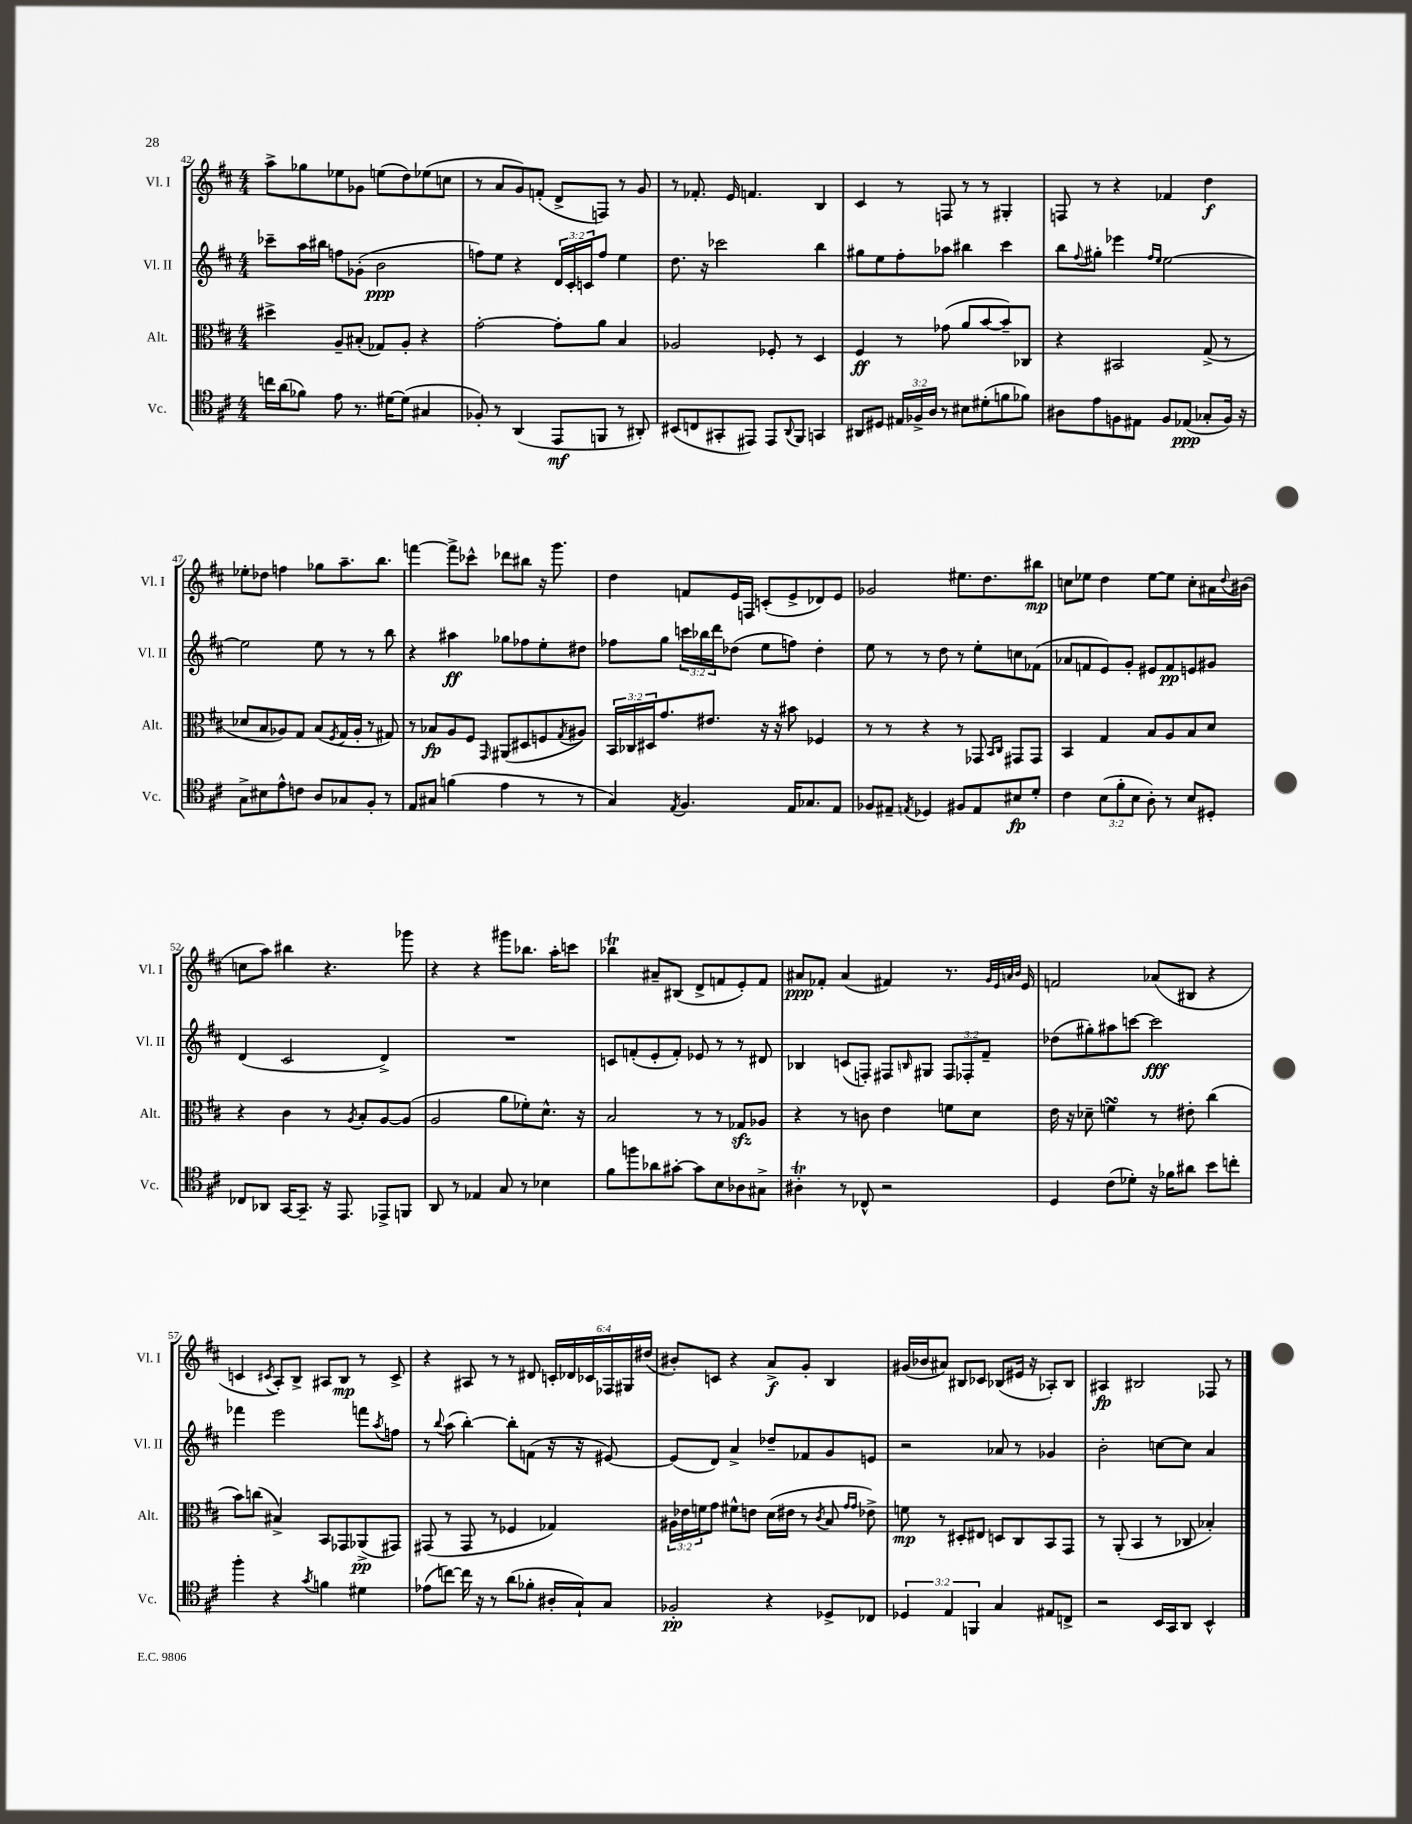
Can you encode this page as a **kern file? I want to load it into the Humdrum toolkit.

**kern	**dynam	**kern	**dynam	**kern	**dynam	**kern	**dynam
*part4	*part4	*part3	*part3	*part2	*part2	*part1	*part1
*staff4	*staff4	*staff3	*staff3	*staff2	*staff2	*staff1	*staff1
*I"Vc.	*	*I"Alt.	*	*I"Vl. II	*	*I"Vl. I	*
*I'Vc.	*	*I'Alt.	*	*I'Vl. II	*	*I'Vl. I	*
*clefC4	*	*clefC3	*	*clefG2	*	*clefG2	*
*k[f#c#]	*	*k[f#c#]	*	*k[f#c#]	*	*k[f#c#]	*
*M4/4	*	*M4/4	*	*M4/4	*	*M4/4	*
=42	=42	=42	=42	=42	=42	=42	=42
16ccn\LL	.	4dd#X^\	.	8ccc-X~\L	.	8aa^\L	.
(16a\J	.	.	.	.	.	.	.
8f-X\J)	.	.	.	16aa\L	.	8gg-X\	.
.	.	.	.	16bb#X\JJ	.	.	.
8e\	.	8A~/L	.	8ffn\L	.	8ee-X\	.
8.r	.	(8B#X'/J	.	(8g-X'\J	.	8g-X\J	.
.	.	8G-X/L)	.	2b\	ppp	(8een\L	.
[16d#X\KL	.	.	.	.	.	.	.
(8d#\J]	.	8A'/J	.	.	.	8dd\)	.
4G#X/	.	4r	.	.	.	(8ee-X\	.
.	.	.	.	.	.	8ccn\J	.
=43	=43	=43	=43	=43	=43	=43	=43
8F-X'/)	.	[2g'\	.	8ffn\L)	.	8r	.
8r	.	.	.	8ee\J	.	8a/L	.
(4AA/	.	.	.	4r	.	8g/)	.
.	.	.	.	.	.	(8fn'/J	.
8EE/L	mf	8g'\L]	.	24d/LL	.	8d^/L	.
.	.	.	.	24c#'/	.	.	.
.	.	.	.	24cn/J	.	.	.
8FFn/J	.	8a\J	.	8ff/J	.	8Fn/J)	.
8r	.	4B/	.	4ee\	.	8r	.
8AA#X'/)	.	.	.	.	.	8g/	.
=44	=44	=44	=44	=44	=44	=44	=44
(8BB#X/L	.	2A-X/	.	8.dd\	.	8r	.
8Cn/	.	.	.	.	.	8.f-X'/	.
.	.	.	.	16r	.	.	.
8GG#X'/	.	.	.	2ccc-X\	.	.	.
.	.	.	.	.	.	16e/	.
8EE#X/J)	.	.	.	.	.	4.fn/	.
8EE#/L	.	8F-X'/	.	.	.	.	.
8qqAA/	.	.	.	.	.	.	.
8FF#/J	.	8r	.	.	.	.	.
4GGn/	.	4D/	.	4bb\	.	4B/	.
=45	=45	=45	=45	=45	=45	=45	=45
8AA#X/L	.	4F#/	ff	8gg#X\L	.	4c#/	.
8D#X/J	.	.	.	8ee\	.	.	.
24E#X/LL	.	8r	.	8ff#'\	.	8r	.
24F-X^/	.	.	.	.	.	.	.
24A/JJ	.	.	.	.	.	.	.
8r	.	(8g-X\	.	8aa-X\J	.	8Fn/	.
8B#X\L	.	8a/L	.	4bb#X\	.	8r	.
(8d#X'\	.	[8b/	.	.	.	8r	.
8fn\	.	8b~/])	.	4ccc#\	.	4G#X'/	.
8f-X\J)	.	8C-X/J	.	.	.	.	.
=46	=46	=46	=46	=46	=46	=46	=46
8A#X\L	.	4r	.	8bb\L	.	8Fn/	.
.	.	.	.	8qqff#/	.	.	.
8e\	.	.	.	8gg#X'\J	.	8r	.
8Fn\	.	2BB#X/	.	4eee-X\	.	4r	.
8E#X\J	.	.	.	.	.	.	.
.	.	.	.	16qqff#/LL	.	.	.
.	.	.	.	16qqee/JJ	.	.	.
8F/L	.	.	.	[2ee\	.	4f-X/	.
(8E-X/J	ppp	.	.	.	.	.	.
8G-X'/L	.	(8G^/	.	.	.	4dd\	f
16F/Jk)	.	8r	.	.	.	.	.
16r	.	.	.	.	.	.	.
!!LO:LB:g=z
=47	=47	=47	=47	=47	=47	=47	=47
8G^\L	.	8d-X/L	.	2ee\]	.	8ee-X'\L	.
8B#X\	.	8B/	.	.	.	8dd-X\J	.
8e^^\	.	8A-X/)	.	.	.	4ffn\	.
8cn\J	.	8G/J	.	.	.	.	.
8A/L	.	(8B/L	.	8ee\	.	8gg-X\L	.
.	.	8qF#/	.	.	.	.	.
8G-X/	.	16G/L	.	8r	.	8.aa~\	.
.	.	16A-'/JJ	.	.	.	.	.
8F#'/J	.	8r	.	8r	.	.	.
.	.	.	.	.	.	8.bb\J	.
8r	.	8G#X/)	.	8bb\	.	.	.
=48	=48	=48	=48	=48	=48	=48	=48
8E/L	.	8r	.	4r	.	[4fffn\	.
8G#X/J	.	8B-X/L	fp	.	.	.	.
(4fn\	.	8A/	.	4aa#X\	ff	8fff^\L]	.
.	.	8F#/J	.	.	.	8ccc-X^^\J	.
.	.	16qqGG/	.	.	.	.	.
4e\	.	(8AA#X/L	.	8gg-X\L	.	8ddd-X\L	.
.	.	8D#X/	.	8ff-X\	.	8bb#X\J	.
8r	.	8Fn/	.	8ee'\	.	16r	.
.	.	.	.	.	.	8.ggg\	.
.	.	8qG/	.	.	.	.	.
8r	.	8A#X/J)	.	8dd#X\J	.	.	.
=49	=49	=49	=49	=49	=49	=49	=49
4G/)	.	24BB/LL	.	8ff-X\L	.	4dd\	.
.	.	24C-X/	.	.	.	.	.
.	.	24D#X/J	.	.	.	.	.
.	.	8.g/	.	8gg\J	.	.	.
8qE/	.	.	.	.	.	.	.
4.F#/	.	.	.	24cccn\LL	.	8fn/L	.
.	.	.	.	24bb-X\	.	.	.
.	.	8.e#X/J	.	.	.	.	.
.	.	.	.	24ddd\J	.	.	.
.	.	.	.	(8dd-X\J	.	16e/L	.
.	.	.	.	.	.	16Fn/JJ	.
.	.	16r	.	8ee\L	.	(8cn'/L	.
.	.	16r	.	.	.	.	.
16E/KL	.	8b#X\	.	8ffn\J)	.	8e^/	.
8.G-X/	.	.	.	.	.	.	.
.	.	4F-X/	.	4dd-'\	.	8d-X/)	.
8E/J	.	.	.	.	.	8e/J	.
=50	=50	=50	=50	=50	=50	=50	=50
8F-X/L	.	8r	.	8ee\	.	2g-X/	.
8E#X~/J	.	8r	.	8r	.	.	.
8qEn/	.	.	.	.	.	.	.
4D-X/	.	4r	.	8r	.	.	.
.	.	.	.	8dd\	.	.	.
8F#X/L	.	8r	.	8r	.	8.ee#X\L	.
8E/	.	8GG-X/	.	8ee'\L	.	.	.
.	.	.	.	.	.	8.dd\	.
.	.	16qqBB/LL	.	.	.	.	.
.	.	16qqC#/JJ	.	.	.	.	.
8B#X/	fp	8GG#X/L	.	8ccn\	.	.	.
8d'/J	.	8GG#/J	.	(8f-X\J	.	8bb#X\J	mp
=51	=51	=51	=51	=51	=51	=51	=51
4c#\	.	4BB/	.	8a-X/L	.	8ccn\L	.
.	.	.	.	8fn/	.	8ee-X\J	.
(12B\L	.	4G/	.	8e/)	.	4dd\	.
12f#'\	.	.	.	.	.	.	.
.	.	.	.	8g'/J	.	.	.
12B\J	.	.	.	.	.	.	.
8A'\)	.	8B/L	.	8e#X/L	.	[8ee-\L	.
8r	.	8A/	.	8f/	pp	8ee-\J]	.
8B/L	.	8B/	.	8en/	.	8cc'\L	.
8D#X'/J	.	8d/J	.	8g#X/J	.	16a#X\L	.
.	.	.	.	.	.	8qqdd/	.
.	.	.	.	.	.	(16b#X\JJ	.
!!LO:LB:g=z
=52	=52	=52	=52	=52	=52	=52	=52
8C-X/L	.	4r	.	(4d/	.	8ccn\L	.
8AA-X/J	.	.	.	.	.	8aa\J)	.
[16GG/KL	.	4c#\	.	2c#/	.	4bb#X\	.
8.GG~/J]	.	.	.	.	.	.	.
16r	.	8r	.	.	.	4.r	.
8.EE/	.	.	.	.	.	.	.
.	.	8qA/	.	.	.	.	.
.	.	8B'/L	.	.	.	.	.
8EE-X^/L	.	[8A/	.	4d^/)	.	.	.
8FFn/J	.	(8A/J]	.	.	.	8ggg-X\	.
=53	=53	=53	=53	=53	=53	=53	=53
8AA/	.	2A/	.	1r	.	4r	.
8r	.	.	.	.	.	.	.
4E-X/	.	.	.	.	.	4r	.
8G/	.	8a\L	.	.	.	8ggg#X\L	.
8r	.	8f-X'\)	.	.	.	8.bb-X\J	.
4B-X\	.	8.d^^\J	.	.	.	.	.
.	.	.	.	.	.	16aa'\KL	.
.	.	.	.	.	.	8cccn\J	.
.	.	16r	.	.	.	.	.
=54	=54	=54	=54	=54	=54	=54	=54
8f#\L	.	2B/	.	8cn/L	.	4bb-XT\	.
8ffn\	.	.	.	(8fn'/	.	.	.
8a-X\	.	.	.	8e'/	.	8a#X~/L	.
[8g#X'\J	.	.	.	8f'/J)	.	(8B#X/J	.
8g#\L]	.	8r	.	8e-X/	.	8d^/L	.
8B\	.	8r	.	8r	.	8fn/	.
8A-X\	.	8G-Xzz/L	.	8r	.	8e'/)	.
8G#X^\J	.	8A-X/J	.	8d#X/	.	8f/J	.
=55	=55	=55	=55	=55	=55	=55	=55
4A#Xt'\	.	4r	.	4B-X/	.	8a#X/L	ppp
.	.	.	.	.	.	8f-X'/J	.
8r	.	8r	.	(8cn/L	.	(4a#/	.
8C-X^^/	.	8cn\	.	8Fn'/J)	.	.	.
2r	.	4e\	.	8F#X/L	.	4f#X/)	.
.	.	.	.	16qqBn/	.	.	.
.	.	.	.	8G#X/J	.	.	.
.	.	8fn\L	.	12F#/L	.	8.r	.
.	.	.	.	12F-X'/	.	.	.
.	.	8d\J	.	.	.	.	.
.	.	.	.	12f#~/J	.	.	.
.	.	.	.	.	.	32qqg/LLL	.
.	.	.	.	.	.	32qqe/	.
.	.	.	.	.	.	32qqan/	.
.	.	.	.	.	.	32qqb/JJJ	.
.	.	.	.	.	.	16e/	.
=56	=56	=56	=56	=56	=56	=56	=56
4D/	.	16e\	.	(8dd-X\L	.	2fn/	.
.	.	16r	.	.	.	.	.
.	.	8d-X~\	.	8gg#X'\)	.	.	.
(8c#\L	.	4fnsSSs\	.	8aa#X\	.	.	.
8d-X'\J)	.	.	.	[8cccn\J	.	.	.
16r	.	8r	.	2ccc\]	fff	(8a-X/L	.
16f-X\KL	.	.	.	.	.	.	.
8a#X\J	.	8e#X'\	.	.	.	8B#X/J	.
8b\L	.	(4cc#\	.	.	.	4r	.
8ccn'\J	.	.	.	.	.	.	.
!!LO:LB:g=z
=57	=57	=57	=57	=57	=57	=57	=57
4ff#'\	.	8b\L)	.	4fff-X\	.	4cn/	.
.	.	(8ccn\J	.	.	.	.	.
.	.	.	.	.	.	8qc#X/	.
4r	.	4B#X^/)	.	2eee\	.	8A'/L)	.
.	.	.	.	.	.	8B^/J	.
8qg/	.	.	.	.	.	.	.
4fn\	.	8BB/L	.	.	.	8A#X/L	.
.	.	8GG-X/	.	.	.	8B/J	mp
4d#X\	.	(8AA-X^/	pp	8fffn\L	.	8r	.
.	.	.	.	8qaa/	.	.	.
.	.	8GG#X/J)	.	8ffn\J	.	8c#^/	.
=58	=58	=58	=58	=58	=58	=58	=58
(8e-X\L	.	(8GG#X/	.	8r	.	4r	.
.	.	.	.	8qqbb/	.	.	.
[8ccn\J)	.	8r	.	(8aa\	.	.	.
16cc\]	.	8GG#/	.	[4bb'\)	.	8A#X/	.
16r	.	.	.	.	.	.	.
8r	.	8r	.	.	.	8r	.
(8a\L	.	4F-X/	.	8bb'\L]	.	8r	.
8f-X'\J	.	.	.	(8fn\J	.	8d#X/	.
16A#X'/LL	.	4G-X/)	.	16r	.	24cn'/LL	.
.	.	.	.	.	.	24d-X/	.
16G`/J)	.	.	.	16r	.	.	.
.	.	.	.	.	.	24c-X/	.
8G/J	.	.	.	[8e#X/)	.	24F-X/	.
.	.	.	.	.	.	24G#X/	.
.	.	.	.	.	.	(24dd#X/JJ	.
=59	=59	=59	=59	=59	=59	=59	=59
2F-X'/	pp	24A#X\LL	.	(8e#/L]	.	8b#X'/L)	.
.	.	24e-X\	.	.	.	.	.
.	.	24fn\J	.	.	.	.	.
.	.	8g\J	.	8d/J)	.	8cn/J	.
.	.	8f#X^^\L	.	4a^/	.	4r	.
.	.	8en\J	.	.	.	.	.
4r	.	(16d\LL	.	8dd-X~/L	.	8a^/L	f
.	.	16e#X\JJ	.	.	.	.	.
.	.	8r	.	8f-X/	.	8g'/J	.
.	.	8qc#/	.	.	.	.	.
8D-X^/L	.	8B/	.	8g/	.	4B/	.
.	.	16qqg/LL	.	.	.	.	.
.	.	16qqg/JJ	.	.	.	.	.
8C-X/J	.	8e-X^\)	.	8en/J	.	.	.
=60	=60	=60	=60	=60	=60	=60	=60
6D-X/	.	8fn\	mp	2r	.	(16g#X/LL	.
.	.	.	.	.	.	16b-X/J	.
.	.	8r	.	.	.	8a#X/J)	.
6E/	.	.	.	.	.	.	.
.	.	8D#X'/L	.	.	.	8B#X/L	.
6FFn/	.	.	.	.	.	.	.
.	.	8E#X/J	.	.	.	8c-X/J	.
4G/	.	8Dn/L	.	8a-X/	.	(8B-X/L	.
.	.	8C#/	.	8r	.	16e#X/Jk	.
.	.	.	.	.	.	16r	.
8E#X/L	.	8BB/	.	4g-X/	.	8A-X'/L)	.
8Cn^/J	.	8GG/J	.	.	.	8B-/J	.
=61	=61	=61	=61	=61	=61	=61	=61
2r	.	8r	.	2b'\	.	4A#X/	fp
.	.	(8AA'/	.	.	.	.	.
.	.	4BB/	.	.	.	2B#X/	.
16BB/LL	.	8r	.	[8ccn\L	.	.	.
16GG/J	.	.	.	.	.	.	.
8AA/J	.	8C-X/	.	8cc\J]	.	.	.
4BB^^/	.	4B-X'/)	.	4a/	.	8F-X/	.
.	.	.	.	.	.	8r	.
==	==	==	==	==	==	==	==
*-	*-	*-	*-	*-	*-	*-	*-
